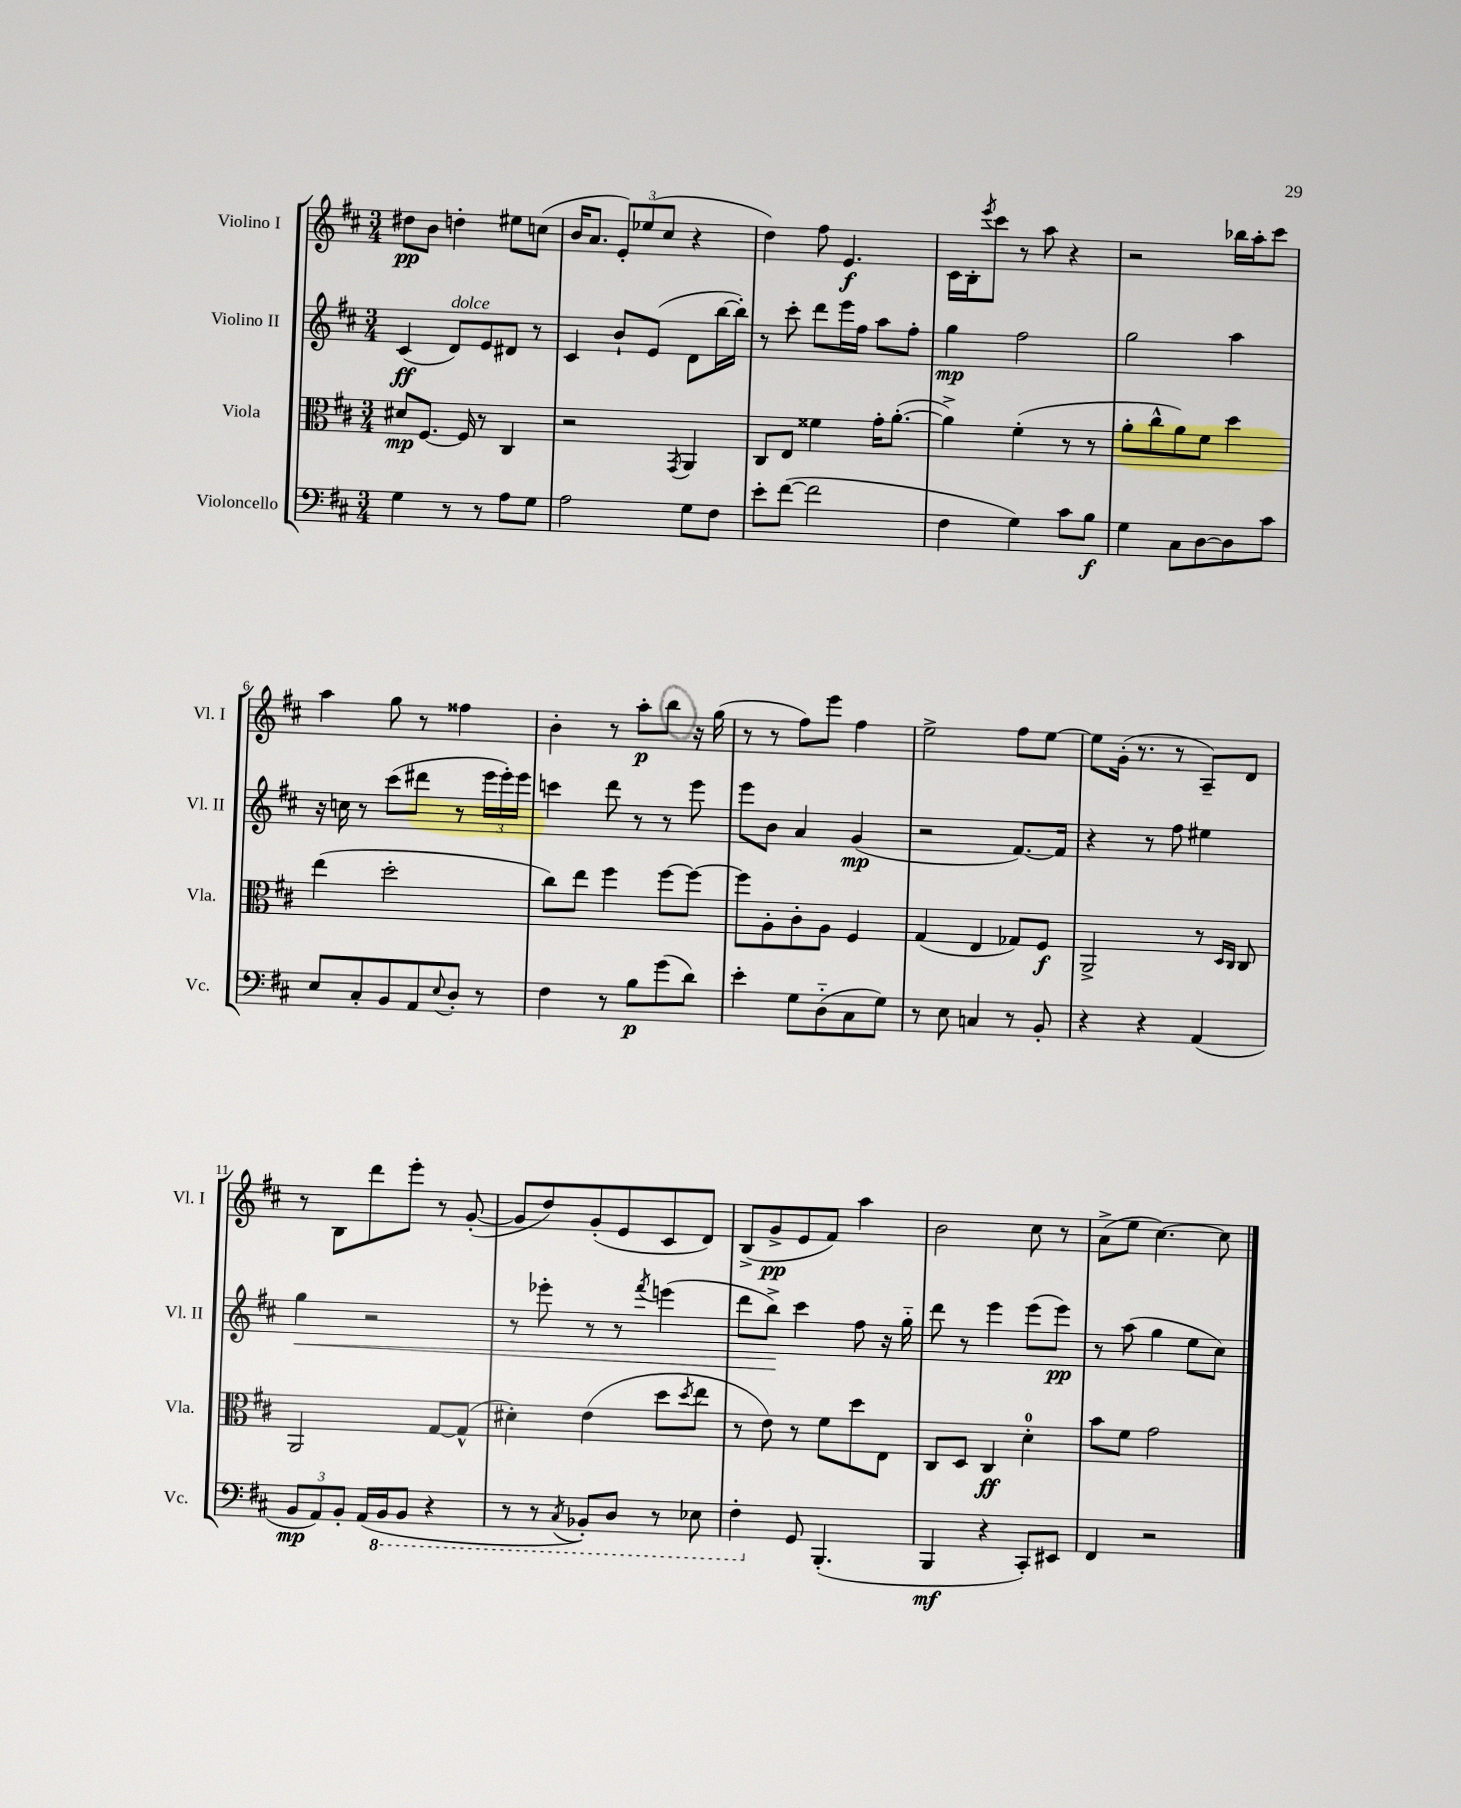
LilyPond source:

<<
\new StaffGroup <<
\new Staff = "s0" \with { instrumentName = "Violino I" shortInstrumentName = "Vl. I" } {
    \clef treble \key d \major \numericTimeSignature \time 3/4
    dis''8\pp b'8 d''4-. eis''8 c''8( |
    b'16 a'8. \tuplet 3/2 { e'8-.) ees''8( cis''8 } r4 |
    d''4) fis''8 e'4.\f |
    cis'16 b16-. \acciaccatura { e'''8 } cis'''8 r8 a''8 r4 |
    r2 bes''16 a''16-. cis'''8 |
    a''4 g''8 r8 fisis''4 |
    b'4-. r8 a''8-.\p b''8 r16 g''16( |
    r8 r8 fis''8) e'''8 fis''4 |
    e''2-> fis''8 e''8~ |
    e''8 g'16-.( r8. r8 a8--) d'8 |
    r8 b8 d'''8 e'''8-. r8 g'8~-.( |
    g'8 d''8) g'8-.( e'8 cis'8 d'8) |
    b8->( g'8->\pp e'8 fis'8) a''4 |
    b'2 cis''8 r8 |
    a'8->( e''8 cis''4.~) cis''8 \bar "|." |
}
\new Staff = "s1" \with { instrumentName = "Violino II" shortInstrumentName = "Vl. II" } {
    \clef treble \key d \major \numericTimeSignature \time 3/4
    cis'4\ff( d'8^\markup { \italic "dolce" }) e'8 dis'8 r8 |
    cis'4 b'8-! e'8( d'8 b''16~ b''16-.) |
    r8 cis'''8-. d'''8 e'''16 fis''16 a''8 fis''8-. |
    g''4\mp fis''2 |
    g''2 a''4 |
    r16 c''16 r8 cis'''8( dis'''8 r8 \tuplet 3/2 { e'''16 e'''16-.) e'''16 } |
    c'''4 d'''8 r8 r8 e'''8 |
    e'''8 b'8 a'4 g'4\mp( |
    r2 fis'8.~) fis'16 |
    r4 r8 fis''8 eis''4 |
    g''4\< r2 |
    r8 ees'''8-. r8 r8 \acciaccatura { fis'''8 } e'''4( |
    d'''8 b''8->\!) cis'''4 fis''8 r16 g''16-_ |
    d'''8 r8 e'''4 e'''8( e'''8\pp) |
    r8 a''8( g''4 e''8 cis''8) \bar "|." |
}
\new Staff = "s2" \with { instrumentName = "Viola" shortInstrumentName = "Vla." } {
    \clef alto \key d \major \numericTimeSignature \time 3/4
    dis'8\mp fis8.~ fis16 r8 cis4 |
    r2 \acciaccatura { g,8 } a,4 |
    cis8 e8 fisis'4 g'16-. a'8.~-.( |
    a'4->) fis'4-.( r8 r8 |
    a'8-. cis''8-^ a'8) fis'8 d''4 |
    e''4( d''2-. |
    cis''8) e''8 fis''4 fis''8~ fis''8~ |
    fis''8 a8-. cis'8-. a8 fis4 |
    g4( e4 ges8) fis8\f |
    a,2-> r8 \grace { d16 cis16 } cis8 |
    a,2 g8~ g8-^( |
    dis'4-.) e'4( d''8 \acciaccatura { d''8 } e''8 |
    r8 e'8) r8 fis'8 d''8 e8 |
    cis8 d8 cis4\ff d'4-0-. |
    b'8 fis'8 g'2 \bar "|." |
}
\new Staff = "s3" \with { instrumentName = "Violoncello" shortInstrumentName = "Vc." } {
    \clef bass \key d \major \numericTimeSignature \time 3/4
    g4 r8 r8 a8 g8 |
    a2 g8 fis8 |
    e'8-. fis'8~( fis'2 |
    fis4 g4) cis'8 b8\f |
    g4 cis8 d8~ d8 cis'8 |
    e8 cis8-. b,8 a,8 \appoggiatura { e8 } d8-. r8 |
    fis4 r8 b8\p g'8( d'8) |
    e'4-. g8 d8-_( cis8 g8) |
    r8 e8 c4 r8 b,8-. |
    r4 r4 a,4( |
    \tuplet 3/2 { b,8\mp a,8) b,8-. } a,16( \ottava #-1 b,,16 b,,8 r4 |
    r8 r8 \acciaccatura { cis,8 } bes,,8-.) d,8 r8 ees,8 |
    fis,4-. \ottava #0 g,8 b,,4.-.( |
    b,,4\mf r4 cis,8-.) eis,8 |
    fis,4 r2 \bar "|." |
}
>>
>>
